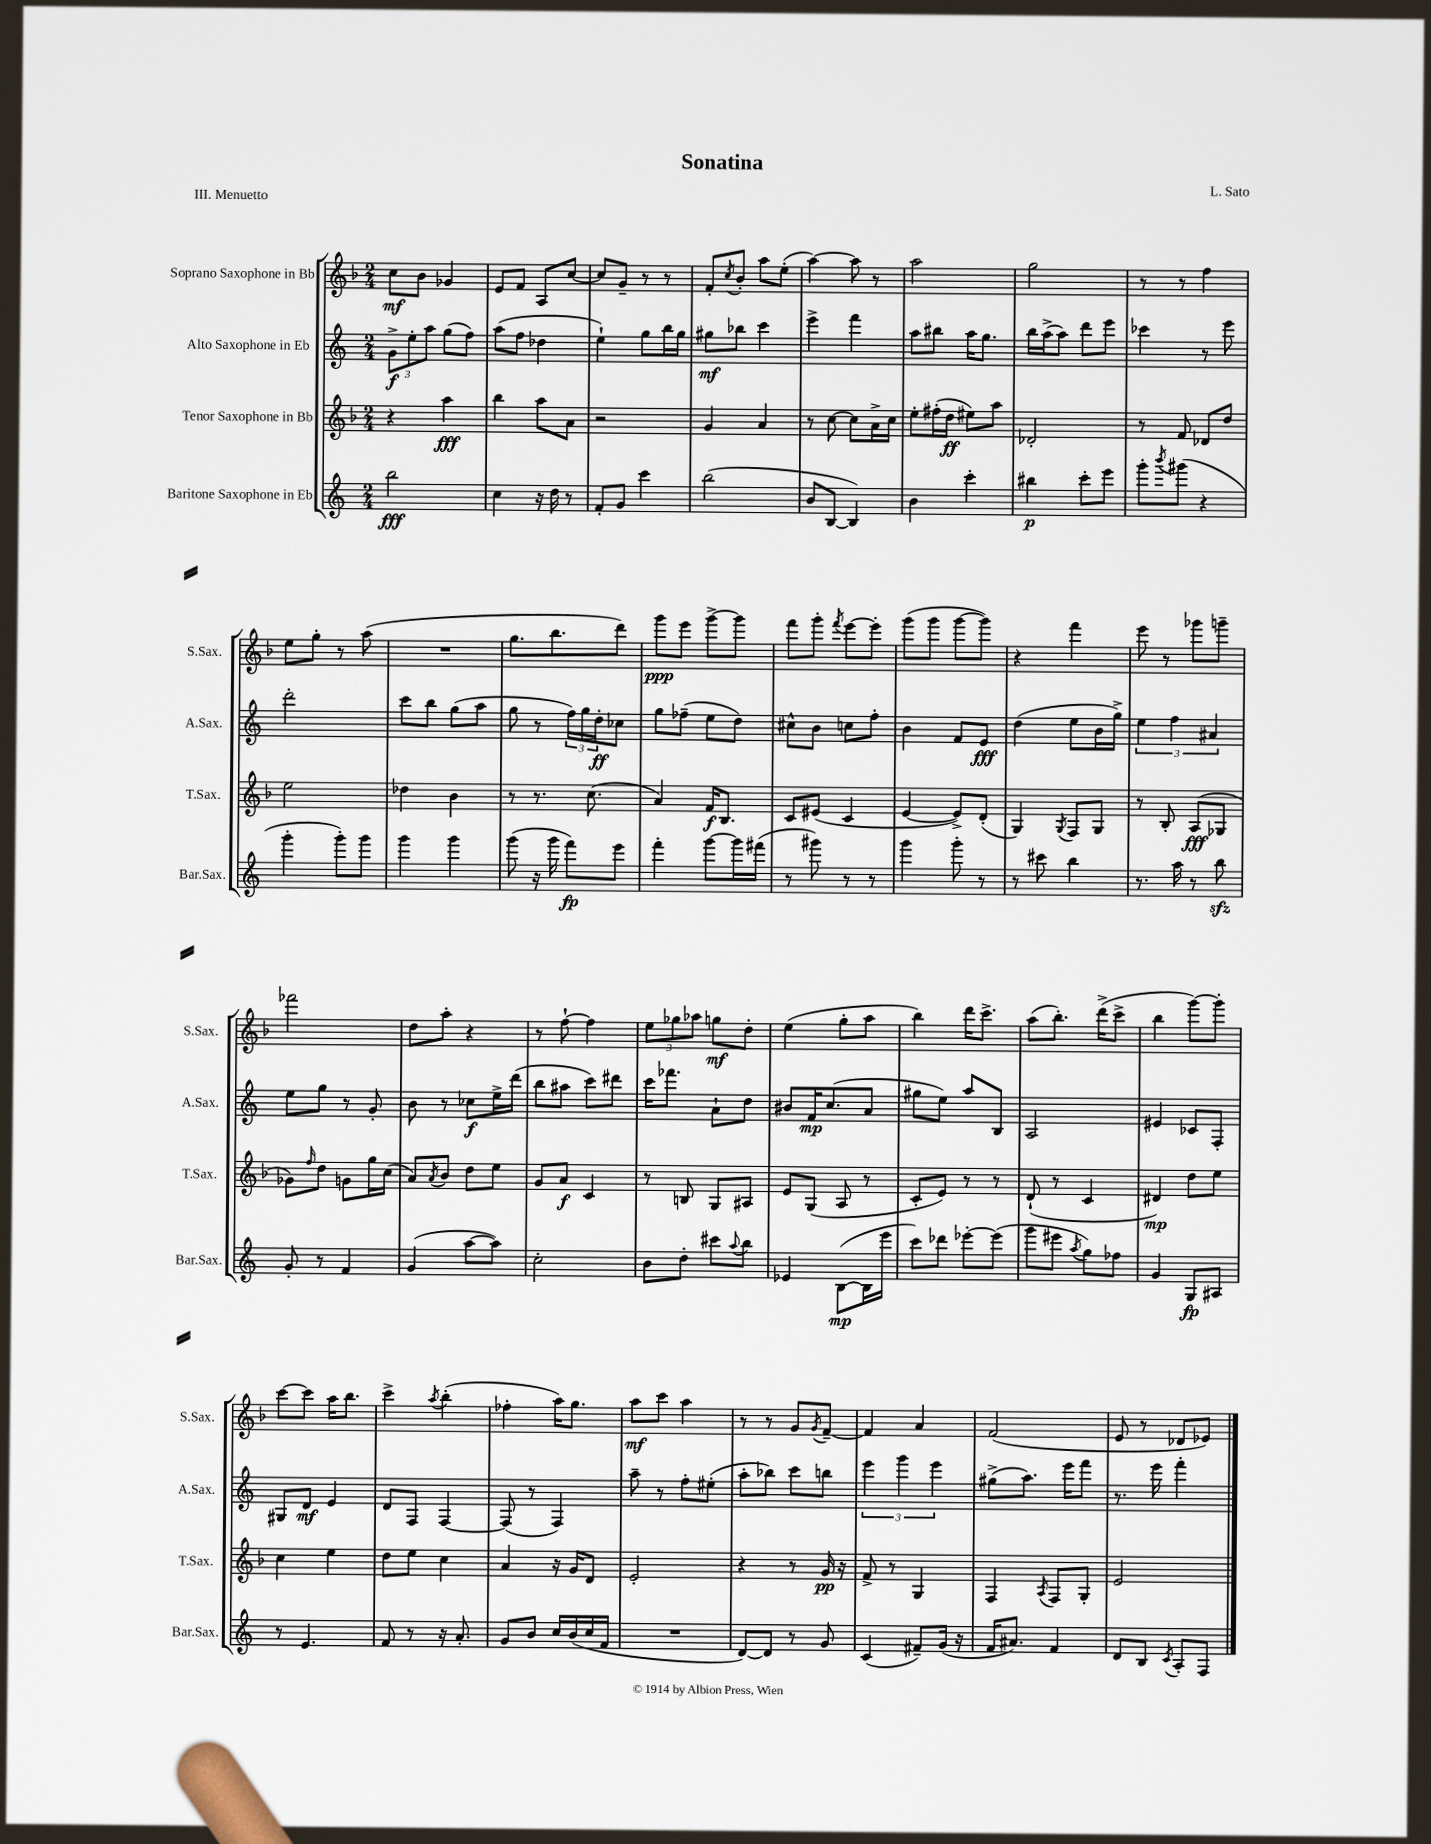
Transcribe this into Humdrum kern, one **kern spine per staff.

**kern	**kern	**kern	**kern
*staff4	*staff3	*staff2	*staff1
*clefG2	*clefG2	*clefG2	*clefG2
*k[]	*k[b-]	*k[]	*k[b-]
*M2/4	*M2/4	*M2/4	*M2/4
2bb	4r	12g^	8cc
.	.	12ee'	.
.	.	.	8b-
.	.	12aa	.
.	4aa	(8gg	4g-
.	.	8ff)	.
=	=	=	=
4cc	4bb-	(8aa	8e
.	.	8ff	8f
16r	8aa	4dd-	8A
16dd	.	.	.
8r	8a	.	[8cc
=	=	=	=
8f'	2r	4ee`)	8cc]
8g	.	.	8g~
4ccc	.	8gg	8r
.	.	16bb	8r
.	.	16gg	.
=	=	=	=
(2bb	4g	8gg#	8f'
.	.	.	8qcc
.	.	8bb-	8b-'
.	4a	4ccc	8aa
.	.	.	(8ee'
=	=	=	=
8b	8r	4eee^	[4aa)
[8B	[8cc	.	.
4B])	8cc]	4fff	8aa]
.	16a^	.	8r
.	16cc	.	.
=	=	=	=
4b	8ee'	8aa	2aa
.	(16ff#'	8bb#	.
.	16dd	.	.
4ccc'	8ee#)	16aa	.
.	.	8.gg	.
.	8aa	.	.
=	=	=	=
4bb#	2d-'	16bb	2gg
.	.	(16aa^	.
.	.	8aa)	.
8ccc'	.	8ddd	.
8eee	.	8eee	.
=	=	=	=
8ggg'	8r	4ccc-	8r
8qbbb	.	.	.
(8ggg#	8f	.	8r
4r	8d-	8r	4ff
.	8dd	8eee	.
=	=	=	=
4ggg'	2ee	2ddd'	8ee
.	.	.	8gg'
8ggg')	.	.	8r
8ggg	.	.	(8aa
=	=	=	=
4ggg	4dd-	8ccc	2r
.	.	8bb	.
4ggg	4b-	(8gg	.
.	.	8aa	.
=	=	=	=
(8ggg	8r	8gg	8.gg
16r	8.r	8r	.
16ggg	.	.	8.bb-
8fff)	.	24ff)	.
.	.	24gg	.
.	(8.cc	.	.
.	.	24dd'	.
8eee	.	8cc-	8ddd)
=	=	=	=
4fff'	4a)	8gg	8ggg
.	.	(8ff-~	8eee
[8ggg	16f	8ee	[8ggg^
.	8.B-	.	.
16ggg]	.	8dd)	8ggg]
(16fff#	.	.	.
=	=	=	=
8r	8c	8cc#^^	8fff
8ggg#)	(8e#	8b	8ggg'
.	.	.	8qfff
8r	4c	8cc	[8eee
8r	.	8ff'	8eee']
=	=	=	=
4ggg	[4e	4b	(8ggg
.	.	.	8ggg
8ggg'	8e^])	8f	[8ggg
8r	(8d'	8e	8ggg])
=	=	=	=
8r	4G)	(4dd	4r
8ccc#	.	.	.
.	8qG	.	.
4bb	8F	8ee	4fff
.	8G	16b	.
.	.	16gg^)	.
=	=	=	=
8.r	8r	6ee	8eee
.	8B-'	.	8r
.	.	6ff	.
16aa	.	.	.
8r	(8A	.	8ggg-
.	.	6a#	.
8bb	8G-	.	8ggg~
=	=	=	=
8g'	8g-)	8ee	2fff-
.	16qqff	.	.
8r	8dd	8gg	.
4f	8g	8r	.
.	16gg	8g'	.
.	(16cc	.	.
=	=	=	=
(4g	8a)	8b	8dd
.	8qa	.	.
.	8b-	8r	8aa'
[8aa	8dd	8cc-	4r
8aa])	8ee	16ee^	.
.	.	(16ddd	.
=	=	=	=
2cc'	8g	8bb	8r
.	8a	8aa#	[8ff`
.	4c	8ccc)	4ff]
.	.	8ddd#	.
=	=	=	=
8b	8r	16ccc	12ee
.	.	8.fff-	.
.	.	.	12gg-
8dd'	8B	.	.
.	.	.	12aa-
8ccc#	8G	8a`	8gg
8qqaa	.	.	.
8bb	8A#	8dd	8dd'
=	=	=	=
4e-	8e	8b#	(4ee
.	(8G	16f	.
.	.	(8.cc	.
([8B	8A	.	8gg'
16B]	8r	8a	8aa
16eee	.	.	.
=	=	=	=
8ccc)	8c'	8gg#	4bb-)
8ddd-	8e)	8ee)	.
[8eee-'	8r	8aa	16ddd
.	.	.	8.ccc^
(8eee-]	8r	8B	.
=	=	=	=
8ggg	(8d`	2A	(8aa
8eee#	8r	.	8.bb-')
8qaa	.	.	.
8gg)	4c	.	.
.	.	.	(16ddd^
8ff-	.	.	8ccc^
=	=	=	=
4g	4d#)	4e#	4bb-
8G	8dd	8c-	[8ggg)
8A#	8ee	8F'	8ggg']
=	=	=	=
8r	4cc	8G#	[8ccc
4.e	.	8d	8ccc]
.	4ee	4e	16aa
.	.	.	8.bb-
=	=	=	=
8f	8dd	8d	4ccc^
8r	8ee	8F	.
.	.	.	8qaa
16r	4cc	[4F	(4bb-'
8.a'	.	.	.
=	=	=	=
8g	4a	(8F]	4ff-'
8b	.	8r	.
16cc	16r	4F)	16aa)
(16b	16g	.	8.gg
16cc	8d	.	.
16f	.	.	.
=	=	=	=
2r	2e'	8aa~	8aa
.	.	8r	8ccc
.	.	8ff'	4aa
.	.	(8ee#'	.
=	=	=	=
[8d)	4r	8aa'	8r
8d]	.	8bb-)	8r
8r	8r	8ccc	8g
.	.	.	8qg
8g	16g	8bb	[8f~
.	16r	.	.
=	=	=	=
(4c	8f^	6eee	4f]
.	8r	.	.
.	.	6ggg	.
8f#~)	4G	.	4a
.	.	6eee	.
(16g	.	.	.
16r	.	.	.
=	=	=	=
16f	4F	(8gg#^	(2f
8.a#)	.	.	.
.	.	8.aa)	.
.	8qA	.	.
4f	8F	.	.
.	.	16eee	.
.	8G'	8fff	.
=	=	=	=
8d	2e	8.r	8e
8B	.	.	8r
.	.	16eee	.
8qc	.	.	.
8A'	.	4fff'	8d-
8F	.	.	8e-)
==	==	==	==
*-	*-	*-	*-
